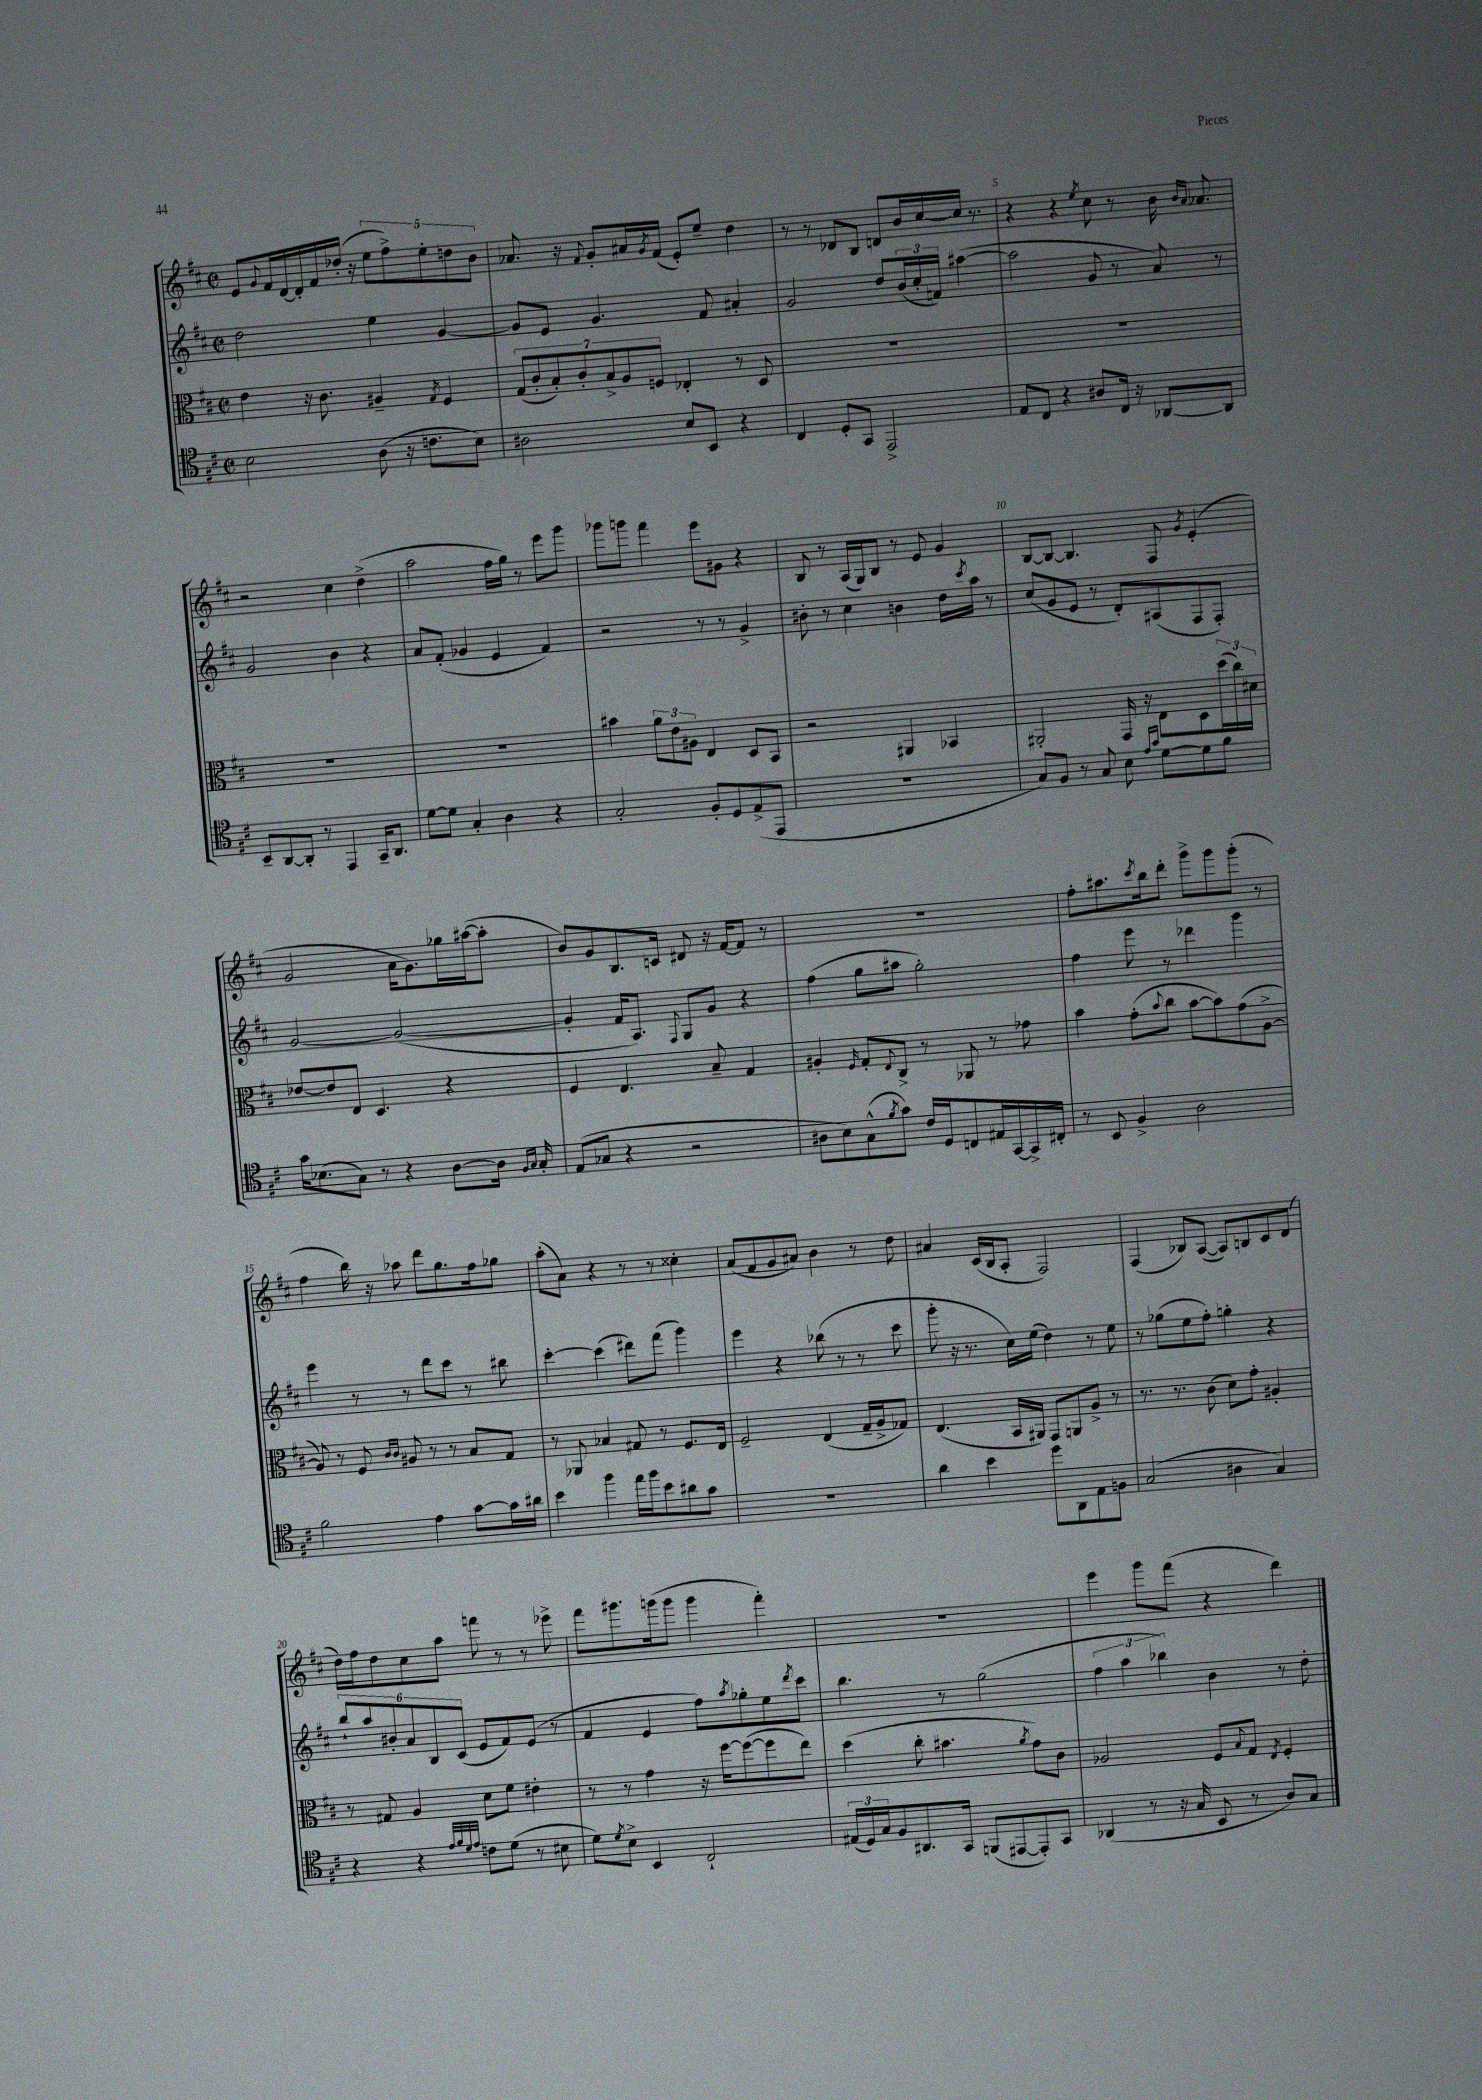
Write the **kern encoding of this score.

**kern	**kern	**kern	**kern
*staff4	*staff3	*staff2	*staff1
*clefC4	*clefC3	*clefG2	*clefG2
*k[f#c#]	*k[f#c#]	*k[f#c#]	*k[f#c#]
*M2/2	*M2/2	*M2/2	*M2/2
*met(c|)	*met(c|)	*met(c|)	*met(c|)
2B	4e	2dd	8e
.	.	.	8qqg
.	.	.	16f#
.	.	.	[16d
.	16r	.	16d']
.	8.c#	.	16f#
.	.	.	(16dd-'
.	.	.	16r
(8A	4A#~	4ee	10ee
.	.	.	10ff#^)
16r	.	.	.
8.c	.	.	.
.	.	.	10ee'
.	8qG	.	.
.	4F#	[4g	.
.	.	.	10dd
8B)	.	.	.
.	.	.	10b
=	=	=	=
2A#	(14G	8g]	8.a-
.	14c#'	.	.
.	.	8e	.
.	14B')	.	.
.	.	.	16r
.	14c#'	.	.
.	.	.	8qqf#
.	.	4.g	8g'
.	14B^	.	.
.	14A	.	.
.	.	.	16a#
.	14F	.	.
.	.	.	8qg
.	.	.	(16f#
8B	4E-'	.	8e')
8BB	.	8f#	8ee~
4r	8r	4a#'	4dd
.	8D	.	.
=	=	=	=
4C#	1r	2g	8r
.	.	.	8r
8D'	.	.	8d-
8GG	.	.	8B
2EE^	.	8dd	8d
.	.	(24b	16b
.	.	24cc#'	.
.	.	.	[16cc#
.	.	24f)	.
.	.	([4aa#	16cc#]
.	.	.	8.r
=	=	=	=
8E	1r	2aa#]	4r
8C#	.	.	.
4r	.	.	4r
.	.	.	8qee
8A#	.	8g	8cc#
16C#	.	8r	8r
16r	.	.	.
[8AA-	.	8a)	16b
.	.	.	16qqb
.	.	.	16qqa
.	.	.	8.a-
8AA-]	.	8r	.
=	=	=	=
8BB~	1r	2g	2r
[8AA	.	.	.
8AA']	.	.	.
8r	.	.	.
4EE	.	4b	4cc#
16GG~	.	4r	(4dd^
8.AA	.	.	.
=	=	=	=
[8d	1r	8a	2aa
8d]	.	(8f#'	.
4G'	.	4g-	.
4A	.	4e	16ff#
.	.	.	16gg)
.	.	.	8r
4r	.	4f#)	8eee
.	.	.	8ggg
=	=	=	=
2G'	4b#	2r	8ggg-
.	.	.	8ggg
.	12a	.	4fff#
.	12e	.	.
.	12A#	.	.
8F#'	4E	8r	8eee
8D	.	8r	8g#
(8E^	8D	4g^	4r
8EE	8BB	.	.
=	=	=	=
1r	2r	8b#'	8B
.	.	8r	8r
.	.	4cc#	(16A
.	.	.	16G)
.	.	.	8B
.	4AA#	4b	8r
.	.	.	8e
.	4BB-	16dd	4g
.	.	8qccc#	.
.	.	16aa	.
.	.	8r	.
=	=	=	=
8G)	2AA#'	(8cc#	[8B
8F#	.	8g	8B_
8r	.	8e	4.B]
8G	.	8r	.
8B	16GG	8d')	.
.	16r	.	.
16qqe	.	.	.
16qqg	.	.	.
[8d	8E	(8A#	8F#
.	.	.	8qg
8d]	8D	8F#	(4e'
8f#	(24dd	8F#')	.
.	24cc#)	.	.
.	24d#	.	.
=	=	=	=
16g	[8e-	[2g	2g
(8.B-	.	.	.
.	8e-]	.	.
8G)	8E	.	.
8r	4.D	.	.
4r	.	(2g_	16a
.	.	.	8.g)
[8A	4r	.	16gg-
.	.	.	([16aa#
16A]	.	.	8aa#']
16qqF#	.	.	.
16qqG	.	.	.
16G'	.	.	.
=	=	=	=
(8E	4F#	4g']	8b)
8G-	.	.	8g
4r	4.E	16f#	8.B
.	.	8.A)	.
.	.	.	16c
.	.	8qqF#	.
2r	.	8G	8d#
.	8B~	8g	16r
.	.	.	[16f#
.	4G	4r	8f#]
.	.	.	8r
=	=	=	=
8A#	4A#'	(4ff#	1r
8B)	.	.	.
.	16qqF#	.	.
(8G^^	8G'	8gg	.
8qf#	8qqE	.	.
8g)	8C#^	8aa#	.
16c#	8r	2gg')	.
16D	.	.	.
8C	8AA-	.	.
16E#	8r	.	.
[16GG	.	.	.
16GG^]	8g-	.	.
16C#'	.	.	.
=	=	=	=
8r	4b	4ff#	8ff#'
8BB	.	.	8.aa#
4F#^	(8g'	8eee	.
.	.	.	8qccc#
.	.	.	16bb
.	8qqb	.	.
.	8cc#	8r	8ddd'
2A	[8b	4ddd-	8ggg^
.	8b])	.	8ggg
.	(8g	4ggg	(8ggg'
.	[8A^	.	8r
=	=	=	=
2f#	8A])	4eee	4ff#
.	8r	.	.
.	8F#	8r	16bb)
.	.	.	16r
.	16qqc#	.	.
.	16qqc#	.	.
.	8A#	8r	8aa-
4e	8r	8ddd	8ddd
.	8r	8ccc#	8.gg
[8g	8B	8r	.
.	.	.	16ff#
16g]	8G	8bb#	8gg-
16a#	.	.	.
=	=	=	=
4b	8r	[4ccc#'	(8aa'
.	8AA-	.	8a)
4ff#	4B-	(4ccc#]	4r
16ee	8G#	8ddd#)	8r
16ff#	.	.	.
8b	8r	(8fff#	8r
8a#	8.F#	4ggg)	4cc##'
8g	.	.	.
.	16E	.	.
=	=	=	=
1r	2F#~	4eee	(8a
.	.	.	8f#
.	.	4r	8g
.	.	.	8a#)
.	(4E	(8bb-	4b
.	.	8r	.
.	16G~	8r	8r
.	16A^	.	.
.	8G-)	8ccc#	8dd
=	=	=	=
4a	(4.E	8ggg'	4a#
.	.	16r	.
.	.	8.r	.
4b	.	.	(16c#
.	.	.	16B
.	16BB	16cc#)	8A'
.	16AA#)	(16ee	.
8dd	8GG	4dd)	2F#)
8AA	8AA	.	.
8E	8A^	8r	.
8F	8r	8ee	.
=	=	=	=
(2G	8.r	8r	(4F#
.	.	(8gg-	.
.	8.r	.	.
.	.	8ee	8B-)
.	(8c#	8ff#')	([8A
4A#	8d)	4gg'	8A])
.	8g'	.	8B
4G)	4A#'	4r	8c#
.	.	.	(8d
=	=	=	=
4r	8r	12bb`	16dd)
.	.	.	16ff#
.	.	12aa	.
.	8G#	.	8dd
.	.	12b#'	.
4r	4A	12a	8cc#
.	.	12B	.
.	.	.	8aa
.	.	(12c#	.
32qqe	.	.	.
32qqf#	.	.	.
32qqd	.	.	.
32qqe	.	.	.
8c	8d	8e	8fff
(8d	8f#	8f#)	8r
8r	4e#'	(8e	8r
8B#	.	8r	8eee-^
=	=	=	=
8d)	8r	4f#	8fff#
8qd	.	.	.
8B^	8r	.	8.ggg#
4BB	4g	4e	.
.	.	.	(16ggg
.	.	.	8ggg
2C#`	16r	8ff#)	4ggg
.	[16ff#	.	.
.	.	8qaa	.
.	(8ff#_	8gg-'	.
.	8ff#]	8ee	4fff#')
.	.	8qddd	.
.	8ee)	8ccc#	.
=	=	=	=
(24E#	(4dd	4.bb	1r
24D)	.	.	.
24G	.	.	.
8F#	.	.	.
8.AA#	8cc#'	.	.
.	4.b#	8r	.
16GG	.	.	.
(8FF	.	(2gg	.
[8EE#	.	.	.
.	8qa	.	.
8EE#'])	8g)	.	.
8GG	8c#	.	.
=	=	=	=
(4AA-	2A-	6ff#	4eee
.	.	6aa	.
8r	.	.	8ggg
.	.	6bb-)	.
16r	.	.	(8fff#
16G	.	.	.
8BB	8F#	4b	4r
.	8qqB	.	.
8r	8G	.	.
.	8qE	.	.
8A)	4F#'	8r	4ddd)
8G	.	8dd'	.
==	==	==	==
*-	*-	*-	*-
